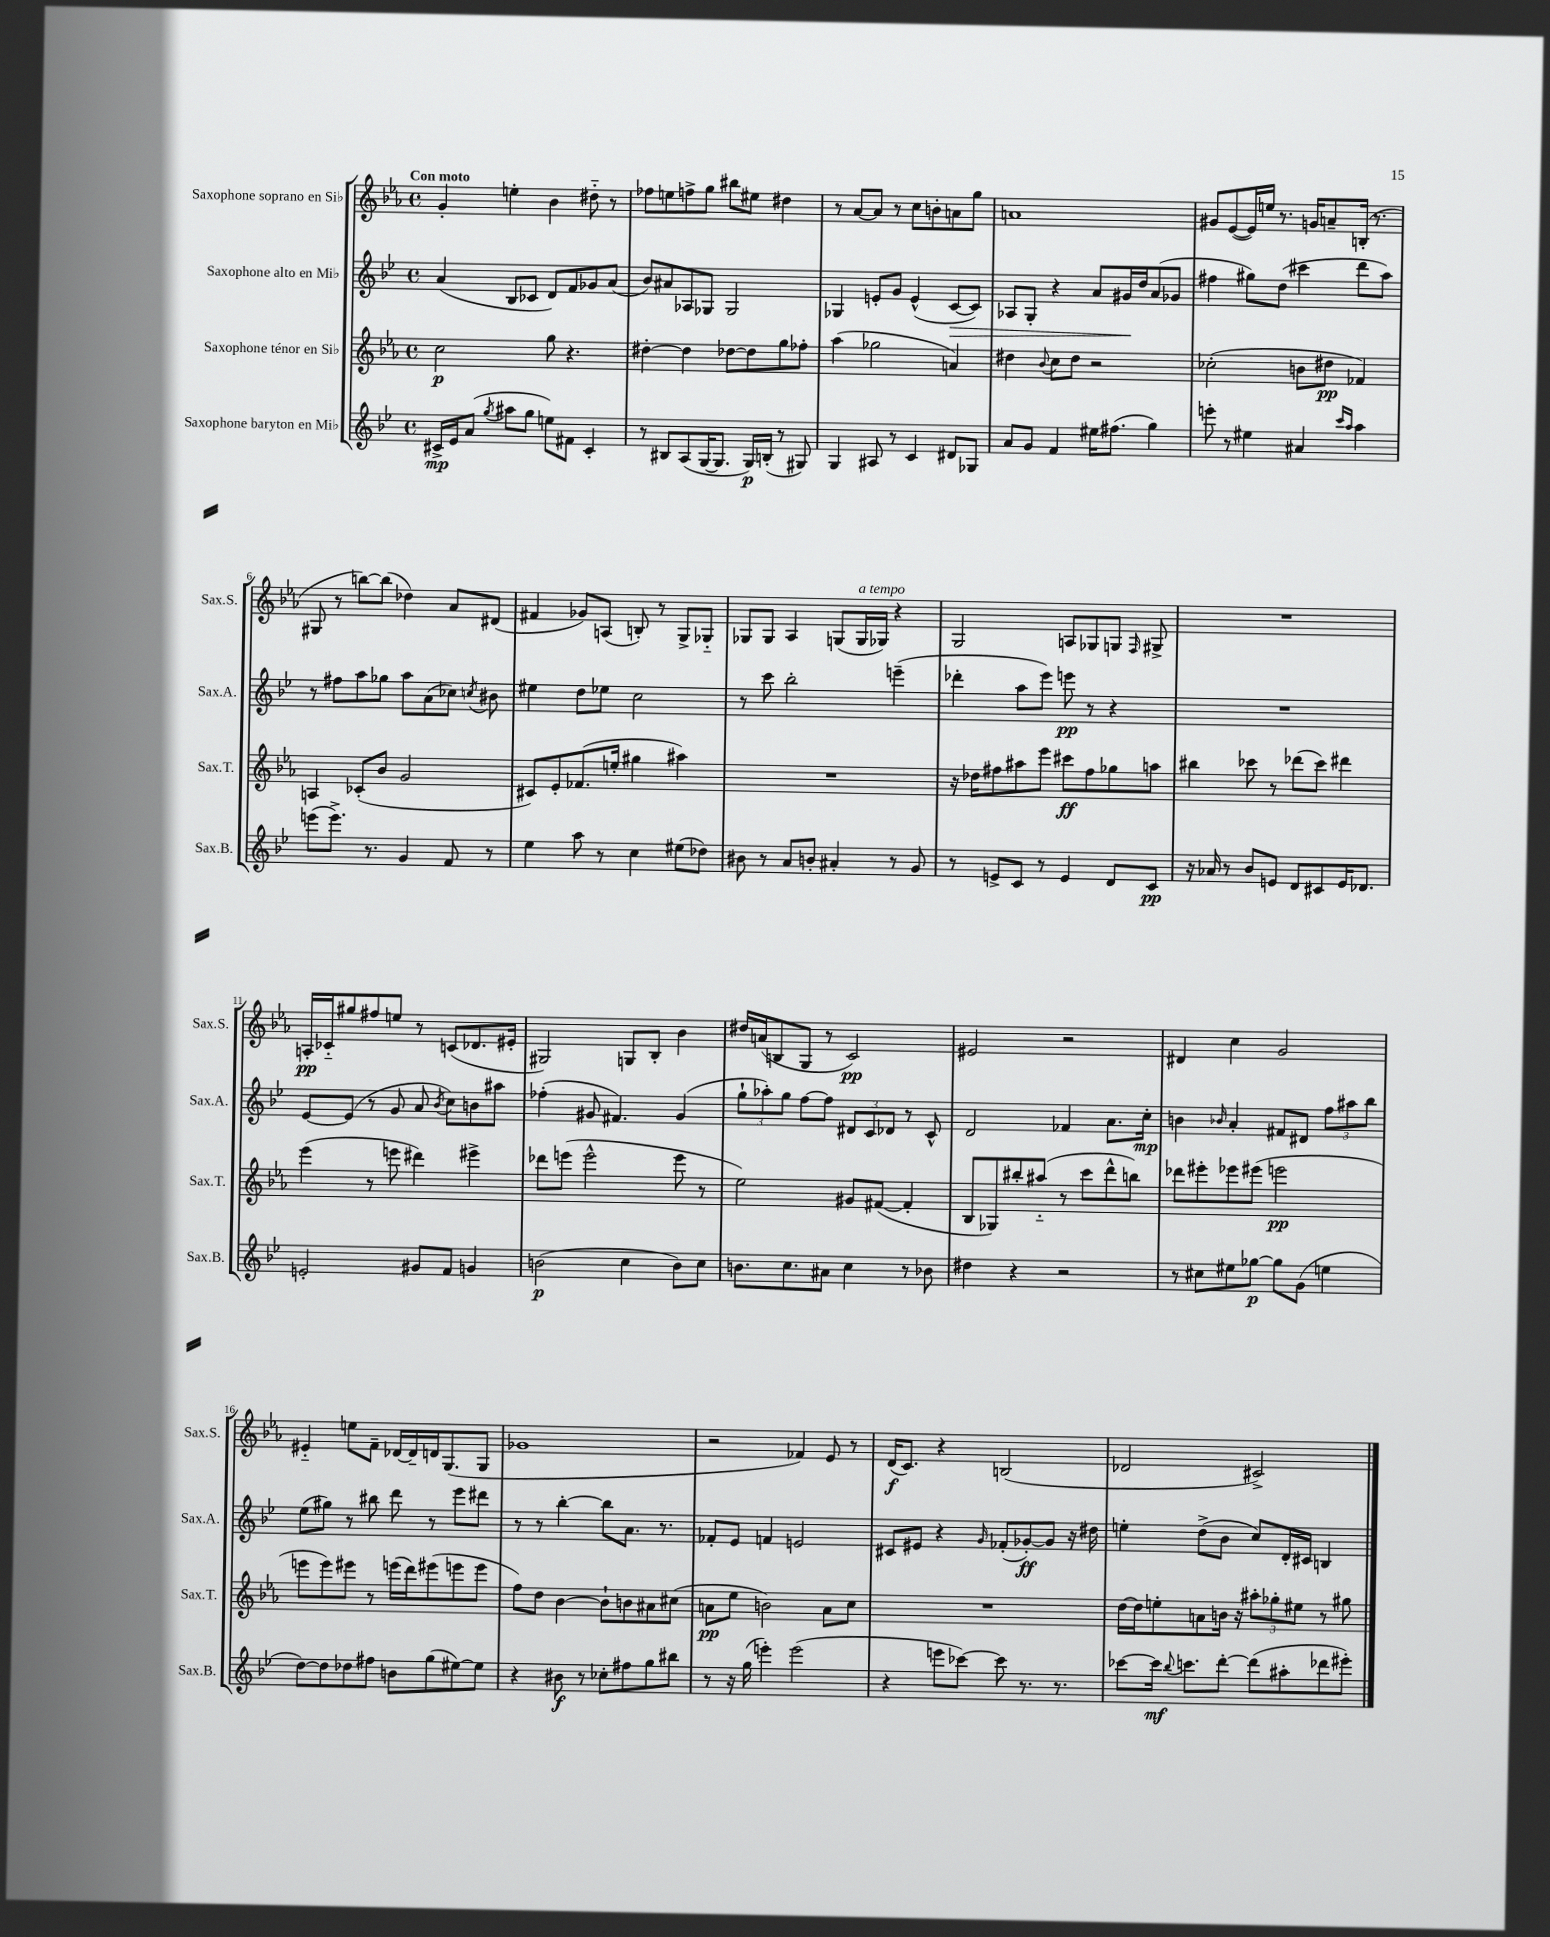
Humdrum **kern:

**kern	**kern	**kern	**kern
*staff4	*staff3	*staff2	*staff1
*clefG2	*clefG2	*clefG2	*clefG2
*k[b-e-]	*k[b-e-a-]	*k[b-e-]	*k[b-e-a-]
*M4/4	*M4/4	*M4/4	*M4/4
*met(c)	*met(c)	*met(c)	*met(c)
16c#^/LL	2cc\	(4a/	4g'/
16e-/J	.	.	.
(8a/J	.	.	.
8qgg/	.	.	.
8aa#\L	.	8B-/L	4ee'\
8gg\J	.	8c-/J	.
8ee\L)	8gg\	8d/L)	4b-\
8f#\J	4.r	8f/	.
4c#'/	.	8g-/	8dd#'~\
.	.	(8a/J	8r
=	=	=	=
8r	[4dd#'\	8b-/L)	8ff-\L
8B#/L	.	8a#/	8ee\
(8A/	4dd#\]	8A-/	8ff^\
[16G/K	.	8G-/J	8gg\J
8.G/]J	.	.	.
.	[8dd-\L	2G-/	8bb#\L
16G/LL)	8dd-\]	.	8ee#\J
(16B'/JJ	.	.	.
8r	8gg\	.	4dd#\
8G#/)	8ff-'\J	.	.
=	=	=	=
4G/	(4aa-\	4G-/	8r
.	.	.	[8a-/L
8A#/	2gg-\	8e'/L	8a-/]J
8r	.	8g/J	8r
4c/	.	(4e^^/	8cc\L
.	.	.	8b'\
8d#/L	4a/)	[8c/L	8a\
8G-/J	.	8c/]J)	8gg\J
=	=	=	=
8a/L	4dd#\	8A-/L	1a
8g/J	.	8G'/J	.
.	8qqb-/	.	.
4f/	8cc\L	4r	.
.	8dd#\J	.	.
16ee#\LK	2r	8a/L	.
(8.ff#\J	.	.	.
.	.	16g#/L	.
.	.	16dd/J	.
4gg\)	.	(8a/	.
.	.	8g-/J	.
=	=	=	=
8eee'\	(2cc-'\	4ff#\	8g#/L
8r	.	.	([8e-/
4ee#\	.	8gg#\L)	16e-/]L)
.	.	.	16ee/JJ
.	.	(8dd\J	8.r
4a#/	8b\L	4ccc#\	.
.	.	.	16g/LK
.	8dd#\J	.	8a~/
16qqccc/LL	.	.	.
16qqaa/JJ	.	.	.
4aa\	4f-/)	8ddd\L	(16B'/Jk
.	.	.	8.r
.	.	8aa\J)	.
=	=	=	=
(8eee\L	4A/	8r	8G#/
8.eee^\J)	.	8ff#\L	8r
.	(8c-'/L	8aa\	[8bb\L)
8.r	.	.	.
.	8b-/J	8gg-\J	(8bb\]J
4g/	2g/	8aa\L	4dd-\)
.	.	(8a\	.
8f/	.	8cc-\J)	8a-/L
.	.	8qcc/	.
8r	.	8b#\	(8d#/J
=	=	=	=
4ee-\	8c#/L)	4ee#\	4f#/
.	8e-'/	.	.
8aa\	(8.f-/	8dd\L	8g-/L)
8r	.	8ee-\J	(8A/J
.	16ee'/Jk	.	.
4cc\	4gg#\	2cc\	8B'/)
.	.	.	8r
(8ee#\L	4aa#\)	.	8G^/L
8dd-\J)	.	.	8G-'~/J
=	=	=	=
8b#\	1r	8r	8G-/L
8r	.	8ccc\	8G-/J
8a/L	.	2bb-'\	4A-/
8b'/J	.	.	.
4a#'/	.	.	(8G/L
.	.	.	16G/L
.	.	.	16G-/JJ)
8r	.	(4eee~\	4r
8g/	.	.	.
=	=	=	=
8r	16r	4ddd-'\	2G/
.	16dd-\LK	.	.
8e^/L	8ff#\	.	.
8c/J	8aa#\	8aa\L	.
8r	8eee-\J	8eee-\J)	.
4e/	8ccc#\L	8eee\	8A/L
.	8ff#\	8r	8G-/
8d/L	8gg-\	4r	8G/J
.	.	.	16qqF/
8c/J	8aa\J	.	8G#^/
=	=	=	=
16r	4bb#\	1r	1r
16a-/	.	.	.
8r	.	.	.
8b-/L	8ccc-\	.	.
8e/J	8r	.	.
8d/L	(8ddd-\L	.	.
8c#/	8ccc-\J)	.	.
16e/K	4ddd#\	.	.
8.d-/J	.	.	.
=	=	=	=
2e'/	(4eee-\	[8e-/L	16A'/LL
.	.	.	16c-'~/J
.	.	(8e-/]J	8gg#/
.	8r	8r	8ff#/
.	8eee\	8g/	8ee/J
8g#/L	4ddd#\)	8a/	8r
.	.	8qb-/	.
8f/J	.	8cc\L)	(8c/L
4g/	4eee#^\	8b\	8.d-/
.	.	8aa#\J	.
.	.	.	16e#'/Jk
=	=	=	=
(2b\	8ddd-\L	(4ff-'\	2G#/)
.	(8eee\J	.	.
.	2eee^^\	8g#/	.
.	.	4.f#/)	.
4cc\	.	.	8G/L
.	.	.	8B-'/J
8b\L)	8eee\	(4g#/	4b-\
8cc\J	8r	.	.
=	=	=	=
8.b\L	2ee-\)	12gg`\L	16dd#/LL
.	.	.	(16a/J
.	.	12aa-'\)	.
.	.	.	8B/
.	.	12gg\J	.
8.cc\	.	.	.
.	.	[8ff\L	8G/J
8a#\J	.	8ff\]J	8r
4cc\	8g#/L	12d#/L	2c/)
.	.	12c/	.
.	([8f#/J	.	.
.	.	12d-/J	.
8r	4f#'/]	8r	.
8b-\	.	8c^^/	.
=	=	=	=
4dd#\	8B-/L	2d/	2e#/
.	8G-/)	.	.
4r	8bb#'/	.	.
.	(8aa#'~/J	.	.
2r	8r	4f-/	2r
.	8ccc\L	.	.
.	8ddd^^\	8.a\L	.
.	8bb\J)	.	.
.	.	16cc'\Jk	.
=	=	=	=
8r	8ddd-\L	4b\	4d#/
8cc#\L	8eee#'\	.	.
.	.	16qqb-/	.
8ee#\	8eee-\	4a'/	4cc\
[8gg-\J	(8eee#\J	.	.
8gg-\]L	2eee\	8f#/L	2g/
(8g\J	.	8d#/J	.
4ee\	.	12ff\L	.
.	.	12aa#\	.
.	.	12bb-\J	.
=	=	=	=
[8dd\L)	8eee\L	(8ee-\L	4e#'~/
8dd\]	8eee\)	8gg#\J)	.
8dd-\	8eee#\J	8r	8ee\L
8ff#\J	8r	8bb#\	8f~\J
8b\L	(16eee\LL	8ddd\	[16d-/LL
.	16ddd\J)	.	16d-~/]
(8gg\	(8eee#\	8r	16d/J
.	.	.	(8.G/
[8ee#\)	8eee\	8eee-\L	.
8ee#\]J	8eee\J	8ddd#\J	8G/J
=	=	=	=
4r	8ff\L)	8r	1g-
.	8dd\J	8r	.
8b#\	[4b-\	[4bb-'\	.
8r	.	.	.
8cc-'\L	8b-`\]L	8bb-\]L	.
8ff#\	8b\	8.a\J	.
8gg\	8a#\	.	.
.	.	8.r	.
8bb#\J	(8cc#\J	.	.
=	=	=	=
8r	8a\L	8f-'/L	2r
16r	8ee-\J	8e-/J	.
(16gg\	.	.	.
4eee'\)	2b\)	4f/	.
(2eee\	.	2e/	4f-/)
.	8a\L	.	8e-/
.	8cc\J	.	8r
=	=	=	=
4r	1r	8c#/L	(16d/LK
.	.	.	8.c/J)
.	.	8e#/J	.
8eee\L	.	4r	4r
[8ccc-\J)	.	.	.
.	.	16qqg/	.
8ccc-\]	.	(8f-'/L	(2B/
8.r	.	[8g-'/)	.
.	.	8g-/]J	.
8.r	.	.	.
.	.	16r	.
.	.	16dd#\	.
=	=	=	=
[8ccc-\L	[16dd\LL	4ee'\	2d-/
.	16dd\]J	.	.
16ccc-\]Jk	8ee'\	.	.
8qqbb-/	.	.	.
8.ccc\L	.	.	.
.	8a\	(8dd^\L	.
[8ddd'\J	16b\Jk	8b-\J	.
.	16r	.	.
(8ddd\]L	12aa#'\L	8cc/L)	2c#^/)
.	12gg-'\	.	.
8aa#'\	.	16d'/L	.
.	12ee#\J	.	.
.	.	16c#/JJ	.
8ddd-\	8r	4B/	.
8eee#'\J)	8gg#\	.	.
==	==	==	==
*-	*-	*-	*-
